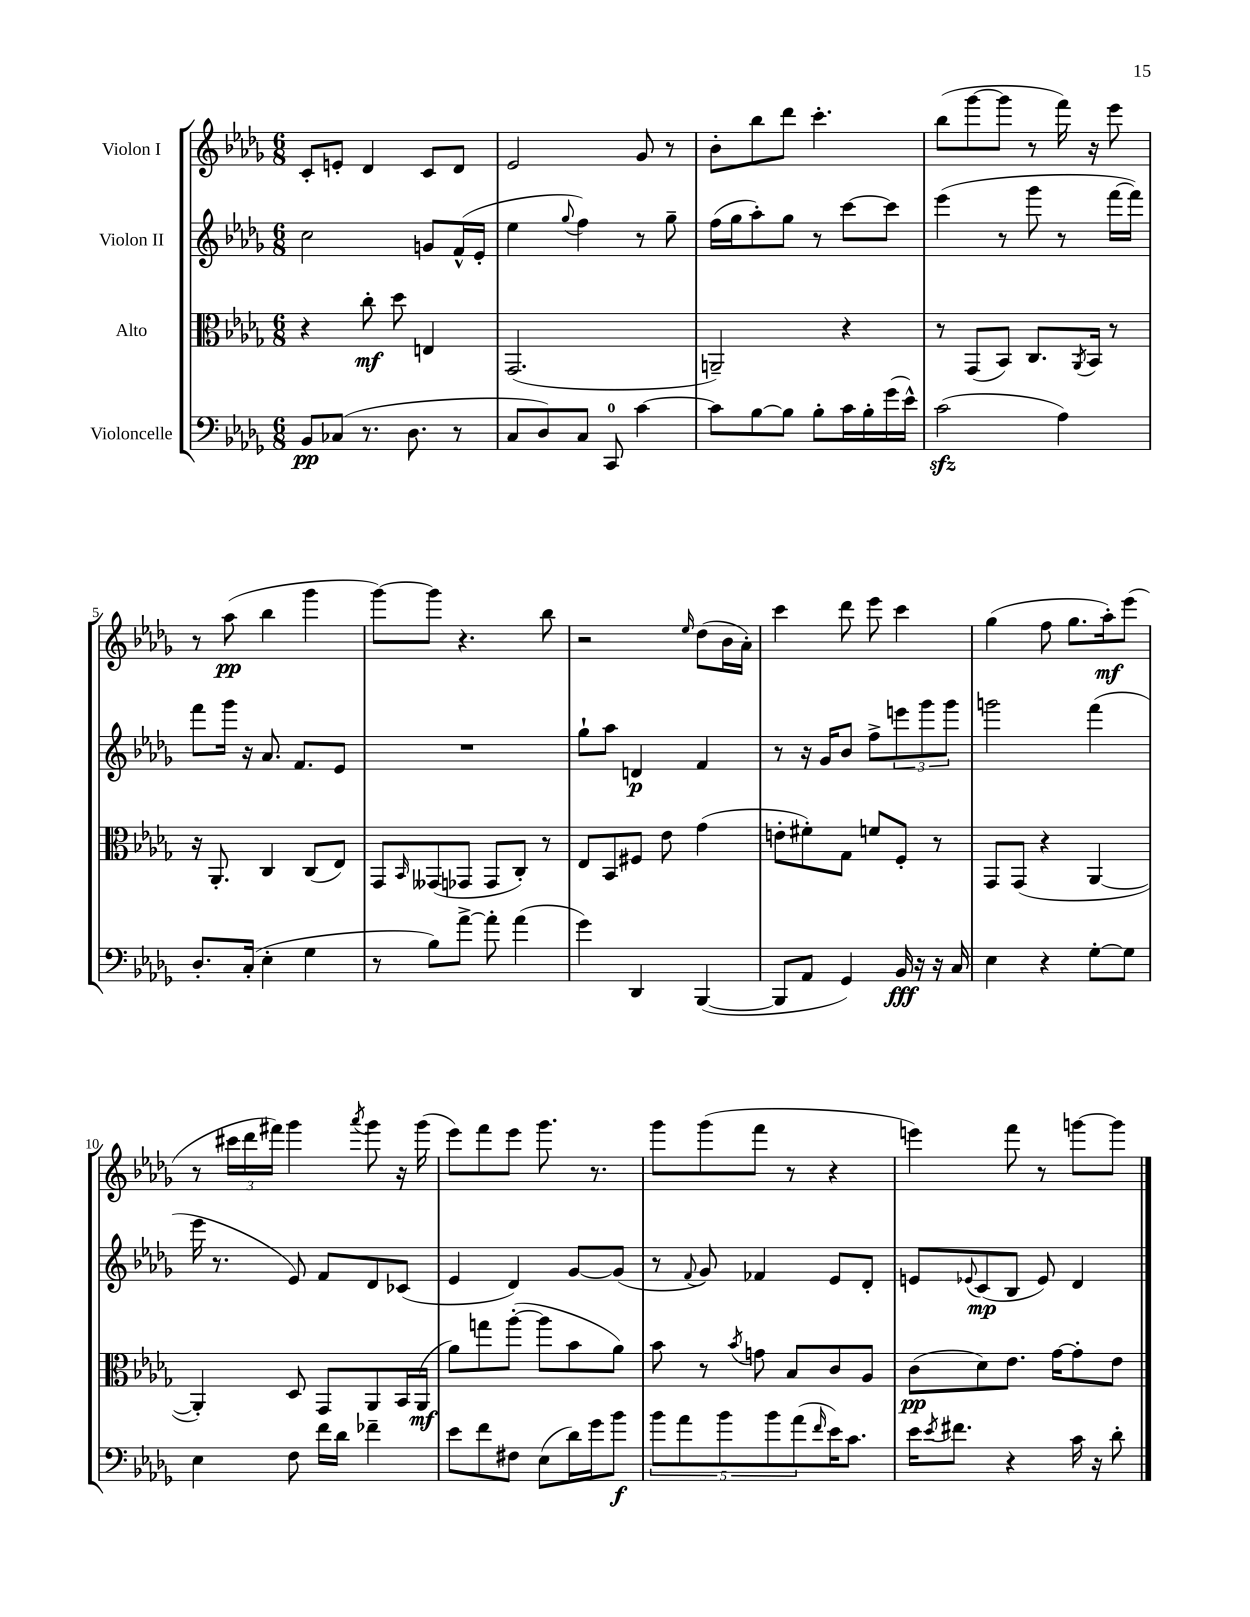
<<
\new StaffGroup <<
\new Staff = "s0" \with { instrumentName = "Violon I" } {
    \clef treble \key des \major \numericTimeSignature \time 6/8
    c'8-. e'8-. des'4 c'8 des'8 |
    ees'2 ges'8 r8 |
    bes'8-. bes''8 des'''8 c'''4.-. |
    bes''8( ges'''8~ ges'''8 r8 f'''16) r16 ees'''8 |
    r8 aes''8\pp( bes''4 ges'''4 |
    ges'''8~) ges'''8 r4. bes''8 |
    r2 \grace { ees''16 } des''8( bes'16 aes'16-.) |
    c'''4 des'''8 ees'''8 c'''4 |
    ges''4( f''8 ges''8. aes''16-.\mf) ees'''8( |
    r8 \tuplet 3/2 { cis'''16 des'''16 fis'''16) } ges'''4 \acciaccatura { aes'''8 } ges'''8 r16 ges'''16( |
    ees'''8) f'''8 ees'''8 ges'''8. r8. |
    ges'''8 ges'''8( f'''8 r8 r4 |
    e'''4) f'''8 r8 g'''8~ g'''8 \bar "|." |
}
\new Staff = "s1" \with { instrumentName = "Violon II" } {
    \clef treble \key des \major \numericTimeSignature \time 6/8
    c''2 g'8 f'16-^( ees'16-. |
    ees''4 \appoggiatura { ges''8 } f''4) r8 ges''8-- |
    f''16( ges''16 aes''8-.) ges''8 r8 c'''8~ c'''8 |
    ees'''4( r8 ges'''8 r8 f'''16~ f'''16) |
    f'''8 ges'''16 r16 aes'8. f'8. ees'8 |
    R2. |
    ges''8-! aes''8 d'4\p f'4 |
    r8 r16 ges'16 bes'8 f''8-> \tuplet 3/2 { e'''8 ges'''8 ges'''8 } |
    g'''2 f'''4( |
    ees'''16 r8. ees'8) f'8 des'8 ces'8( |
    ees'4 des'4) ges'8~ ges'8( |
    r8 \appoggiatura { f'8 } ges'8) fes'4 ees'8 des'8-. |
    e'8 \appoggiatura { ees'8 } c'8\mp( bes8 ees'8) des'4 \bar "|." |
}
\new Staff = "s2" \with { instrumentName = "Alto" } {
    \clef alto \key des \major \numericTimeSignature \time 6/8
    r4 c''8-.\mf des''8 e4 |
    ges,2.( |
    a,2--) r4 |
    r8 ges,8( bes,8) c8. \acciaccatura { aes,8 } bes,16 r8 |
    r16 aes,8.-. c4 c8( ees8) |
    ges,8 \grace { bes,16 } geses,8( ges,8 ges,8 c8-.) r8 |
    ees8 bes,8 fis8 ees'8 ges'4( |
    e'8-. fis'8-.) ges8 f'8 f8-. r8 |
    ges,8 ges,8( r4 aes,4~ |
    aes,4-.) des8 ges,8 aes,8 bes,16 aes,16\mf( |
    aes'8) g''8 aes''8~-.( aes''8 bes'8 aes'8) |
    bes'8 r8 \acciaccatura { bes'8 } g'8 bes8 c'8 aes8 |
    c'8\pp( des'8) ees'8. ges'16~ ges'8-. ees'8 \bar "|." |
}
\new Staff = "s3" \with { instrumentName = "Violoncelle" } {
    \clef bass \key des \major \numericTimeSignature \time 6/8
    bes,8\pp ces8( r8. des8. r8 |
    c8 des8) c8 c,8-0 c'4~ |
    c'8 bes8~ bes8 bes8-. c'16 bes16-. ges'16( ees'16-^) |
    c'2\sfz( aes4) |
    des8.-. c16-.( ees4-. ges4 |
    r8 bes8) aes'8~-> aes'8-. aes'4( |
    ges'4) des,4 bes,,4~( |
    bes,,8 aes,8 ges,4) bes,16\fff r16 r16 c16 |
    ees4 r4 ges8~-. ges8 |
    ees4 f8 f'16 des'16 fes'4-- |
    ees'8 f'8 fis8 ees8( des'16) ges'16 bes'8\f |
    \tuplet 5/4 { bes'8 aes'8 bes'8 bes'8 aes'8( } \grace { f'16 } ees'16) c'8. |
    ees'16 \acciaccatura { ees'8 } fis'8. r4 c'16 r16 des'8-. \bar "|." |
}
>>
>>
